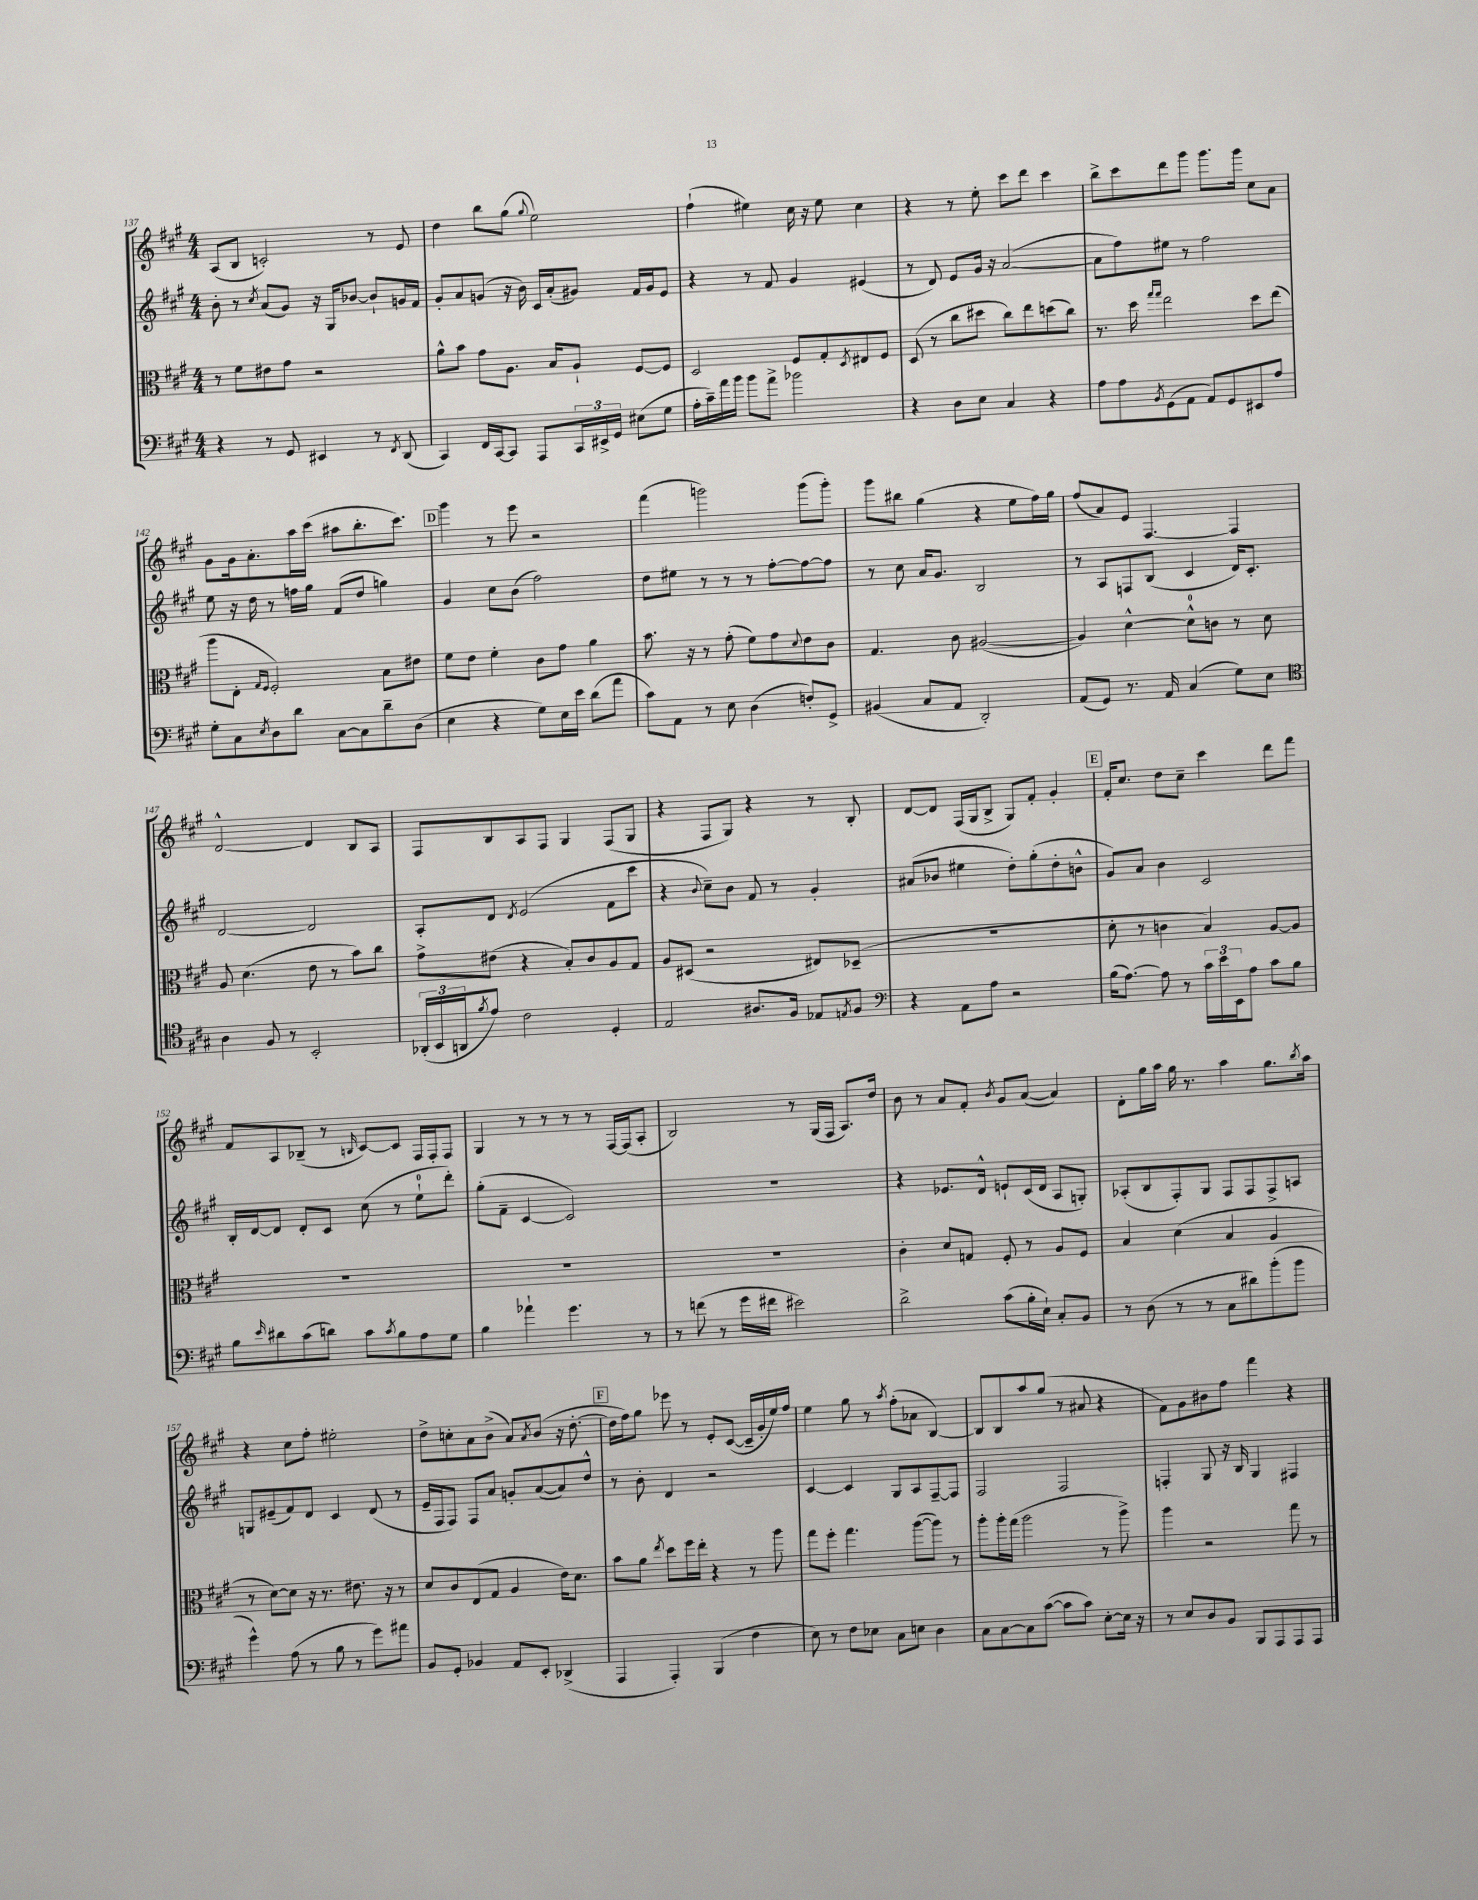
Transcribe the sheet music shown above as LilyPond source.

<<
\new StaffGroup <<
\new Staff = "s0" {
    \clef treble \key a \major \numericTimeSignature \time 4/4
    a8( b8 c'2-.) r8 e'8 |
    d''4 b''8 gis''8( \appoggiatura { gis''8 } e''2) |
    fis''4-!( eis''4) cis''16 r16 eis''8 cis''4 |
    r4 r8 e''8-. cis'''8 d'''8 cis'''4 |
    b''8-> cis'''8 d'''8 gis'''8 gis'''8. gis'''16 cis''8 a'8 |
    gis'8 gis'16 a'8.-. a''16 cis'''16( ais''8 b''8.-. cis'''8.) |
    \mark \markup { \box "D" } gis'''4 r8 e'''8 r2 |
    fis'''4( g'''2) g'''8( g'''8-.) |
    gis'''8 bis''8 gis''4( r4 e''8 fis''16) gis''16 |
    fis''8( a'8) e'8 fis4.~ fis4 |
    d'2~-^ d'4 b8 a8 |
    fis8 b8 a8 fis8 gis4 fis8( gis8 |
    r4 fis8 gis8) r4 r8 b8-. |
    d'8~ d'8 fis16( gis16 b8-> gis8) fis'8-. gis'4-. |
    \mark \markup { \box "E" } fis'16-. cis''8. d''8 cis''8-- cis'''4 d'''8 fis'''8 |
    fis'8 a8 bes8--( r8 \grace { b16 } cis'8~) cis'8 fis16 fis16-. fis8 |
    gis4 r8 r8 r8 r8 fis16~ fis16( a8-. |
    b2) r8 gis16( fis16 a8.) d''16 |
    b'8 r8 a'8 fis'8-. \acciaccatura { b'8 } gis'8 a'8~( a'4) |
    d'8-. gis''16 a''16 gis''16 r8. a''4 gis''8. \acciaccatura { b''8 } a''16 |
    r4 cis''8 fis''8-. eis''2-. |
    d''8-> c''8-. a'8 b'8->( a'8) \acciaccatura { a'8 } b'8( r16 d''8.~-. |
    \mark \markup { \box "F" } d''16 fis''16) gis''8 ees'''8 r8 e'8-. cis'8~( cis'16-- gis'16-. e''16) fis''16 |
    e''4 gis''8 r8 \acciaccatura { a''8 } fis''8-.( aes'8 b4~) |
    b8 b8 a''8 gis''8( r8 ais'8 r4 |
    fis'8) gis'8 bis'8 fis''8 fis'''4 r4 \bar "|." |
}
\new Staff = "s1" {
    \clef treble \key a \major \numericTimeSignature \time 4/4
    b'8-. r8 \acciaccatura { cis''8 } a'8( gis'8) r16 gis16 bes'8~ bes'8-! g'16 fis'16 |
    gis'8-. a'8 g'8( r16 b'16) cis'16 a'16-.( gis'8) fis'16 gis'16 e'8 |
    r4 r8 fis'8 gis'4 eis'4( |
    r8 d'8) e'8 gis'16 r16 a'2~( |
    a'8 fis''8) eis''8 r8 fis''2 |
    e''8 r16 d''16 r8 f''16 gis''16 fis'8( d''8 g''4) |
    \mark \markup { \box "D" } gis'4 cis''8 b'8( fis''2) |
    d''8 eis''8 r8 r8 r8 fis''8~-. fis''8~ fis''8 |
    r8 cis''8 a'16 gis'8. b2 |
    r8 a8 f8 b8( cis'4 d'16) cis'8.-. |
    d'2~ d'2 |
    a8-. d'8 \acciaccatura { d'8 } e'2( fis'8 cis'''8 |
    r4 \appoggiatura { b'8 } cis''8--) b'8 fis'8 r8 gis'4-. |
    ais'8( bes'8 eis''4 d''8-.) gis''8-.( d''8-. b'8-^ |
    \mark \markup { \box "E" } gis'8) a'8 b'4 cis'2 |
    b16-. d'16~ d'8 d'8-. cis'8 cis''8( r8 e''8-0-! d'''8-.) |
    gis''8-.( fis'8-- cis'4~ cis'2) |
    R1 |
    r4 ees'8. d'16-^ e'8-! cis'16( d'16 a8 g8-.) |
    aes8-.( b8 fis8-.) gis8 fis8 fis8 fis8-> a8 |
    g8 eis'8--( fis'8) d'8 cis'4 d'8( r8 |
    e'16-- fis16 fis8) fis8 a'8 g'8-. a'8~( a'8) d''8-^ |
    \mark \markup { \box "F" } r8 b'8-. d'4 r2 |
    cis'4~ cis'4 gis8 a8 fis8~-- fis8 |
    fis2 fis2 |
    f4-. gis8 r16 b16 gis4 fis4 \bar "|." |
}
\new Staff = "s2" {
    \clef alto \key a \major \numericTimeSignature \time 4/4
    r8 fis'8 eis'8 gis'8 r2 |
    a'8-^ b'8 gis'8 a8. b16 a8-! fis8~ fis8 |
    d2 fis8 gis8-. \acciaccatura { d8 } eis8 fis8 |
    d8( r8 cis''8 dis''8 cis''8) e''8 d''8( cis''8) |
    r8. d''16 \grace { gis''16 gis''16 } e''2 d''8 e''8( |
    a''8 e8-. \grace { gis16 fis16 } fis2-.) b8 eis'8 |
    \mark \markup { \box "D" } fis'8 e'8 fis'4-. cis'8 gis'8 a'4 |
    b'8. r16 r8 gis'8-.( fis'8) gis'8 \appoggiatura { d'8 } e'8 cis'8 |
    gis4. cis'8 ais2~( |
    ais4) d'4~-^ d'8-0-^ c'8 r8 d'8 |
    a8 d'4.( e'8 r8 b'8) cis''8 |
    gis'8-> eis'8( r4 b8-.) cis'8 a8 gis8 |
    a8 dis8( r2 eis8) des8--( |
    R1 |
    \mark \markup { \box "E" } d'8-. r8 c'4 b4) a8~ a8 |
    R1 |
    R1 |
    R1 |
    cis'4-. d'8 g8 fis8-. r8 a8 fis8 |
    b4 d'4( b4 a4 |
    r8 d'8~) d'8 r16 r8. eis'8. r16 r8 |
    d'8 cis'8 e8( gis8 a4 e'16) d'8. |
    \mark \markup { \box "F" } b'8 a'8 \acciaccatura { e''8 } d''8 fis''16 e''16-. r4 r8 a''8 |
    gis''8 fis''8-. gis''4. a''8~( a''8) r8 |
    a''8-. a''16-. gis''16( a''2 r8 a''8->) |
    a''4 r2 gis''8 r8 \bar "|." |
}
\new Staff = "s3" {
    \clef bass \key a \major \numericTimeSignature \time 4/4
    r4 r8 gis,8 eis,4 r8 \acciaccatura { fis,8 } d,8( |
    cis,4) fis,16 cis,16~ cis,8 a,,8 \tuplet 3/2 { cis,16 eis,16-> gis,16 } eis8( gis8 |
    a16-. cis'16--) a'16 b'16 b'8 a'8-> bes'2 |
    r4 d8 e8 cis4 r4 |
    a8 a8 \acciaccatura { b,8 } gis,8( a,8 a,8) gis,8 eis,8 a8 |
    gis8-. cis8 \acciaccatura { e8 } d8 d'8 cis8~ cis8 d'8-- d8( |
    \mark \markup { \box "D" } e4 r4 gis8) e16 e'16 d'8( a'8 |
    cis'8) a,8 r8 e8 d4( f8-.) gis,8-> |
    bis,4( cis8 a,8 d,2-.) |
    a,8( gis,8) r8. a,16 cis4( gis8) e8 |
    \clef tenor a4 fis8 r8 b,2-. |
    \tuplet 3/2 { aes,16-.( b,16 a,16 } \acciaccatura { fis'8 } e'8) cis'2 d4-. |
    e2 ais8. fis16 ees8 \acciaccatura { e8 } fis8 |
    \clef bass r4 a,8 a8 r2 |
    \mark \markup { \box "E" } b16( a8.~) a8 r8 \tuplet 3/2 { cis'16 e'16 e,16 } a8 cis'8 b8 |
    b8 \grace { e'16 } dis'8 cis'8( d'8) cis'8 \acciaccatura { cis'8 } b8 a8 gis8 |
    b4 aes'4-! gis'4. r8 |
    r8 f'8( r8 gis'16 fis'16 eis'2) |
    d'2-> cis'8( b16-. e16-!) cis8-. b,8 |
    r8 d8( r8 r8 cis8 dis'8) b'8-.( b'8 |
    gis'4-^) a8( r8 b8 r8 gis'8) ais'8 |
    b,8 gis,8-. bes,4 a,8 e,8-. des,4->( |
    \mark \markup { \box "F" } a,,4 a,,4-.) b,,4( fis4 |
    e8) r8 fis8 ees8 cis8 e8 d4 |
    cis8 cis8~ cis8 cis'8~( cis'8 cis'8) e8~-. e16 r16 |
    r8 e8 d8 b,8 b,,8 a,,8 a,,8 a,,8 \bar "|." |
}
>>
>>
\layout { \context { \Score currentBarNumber = #137 } }
